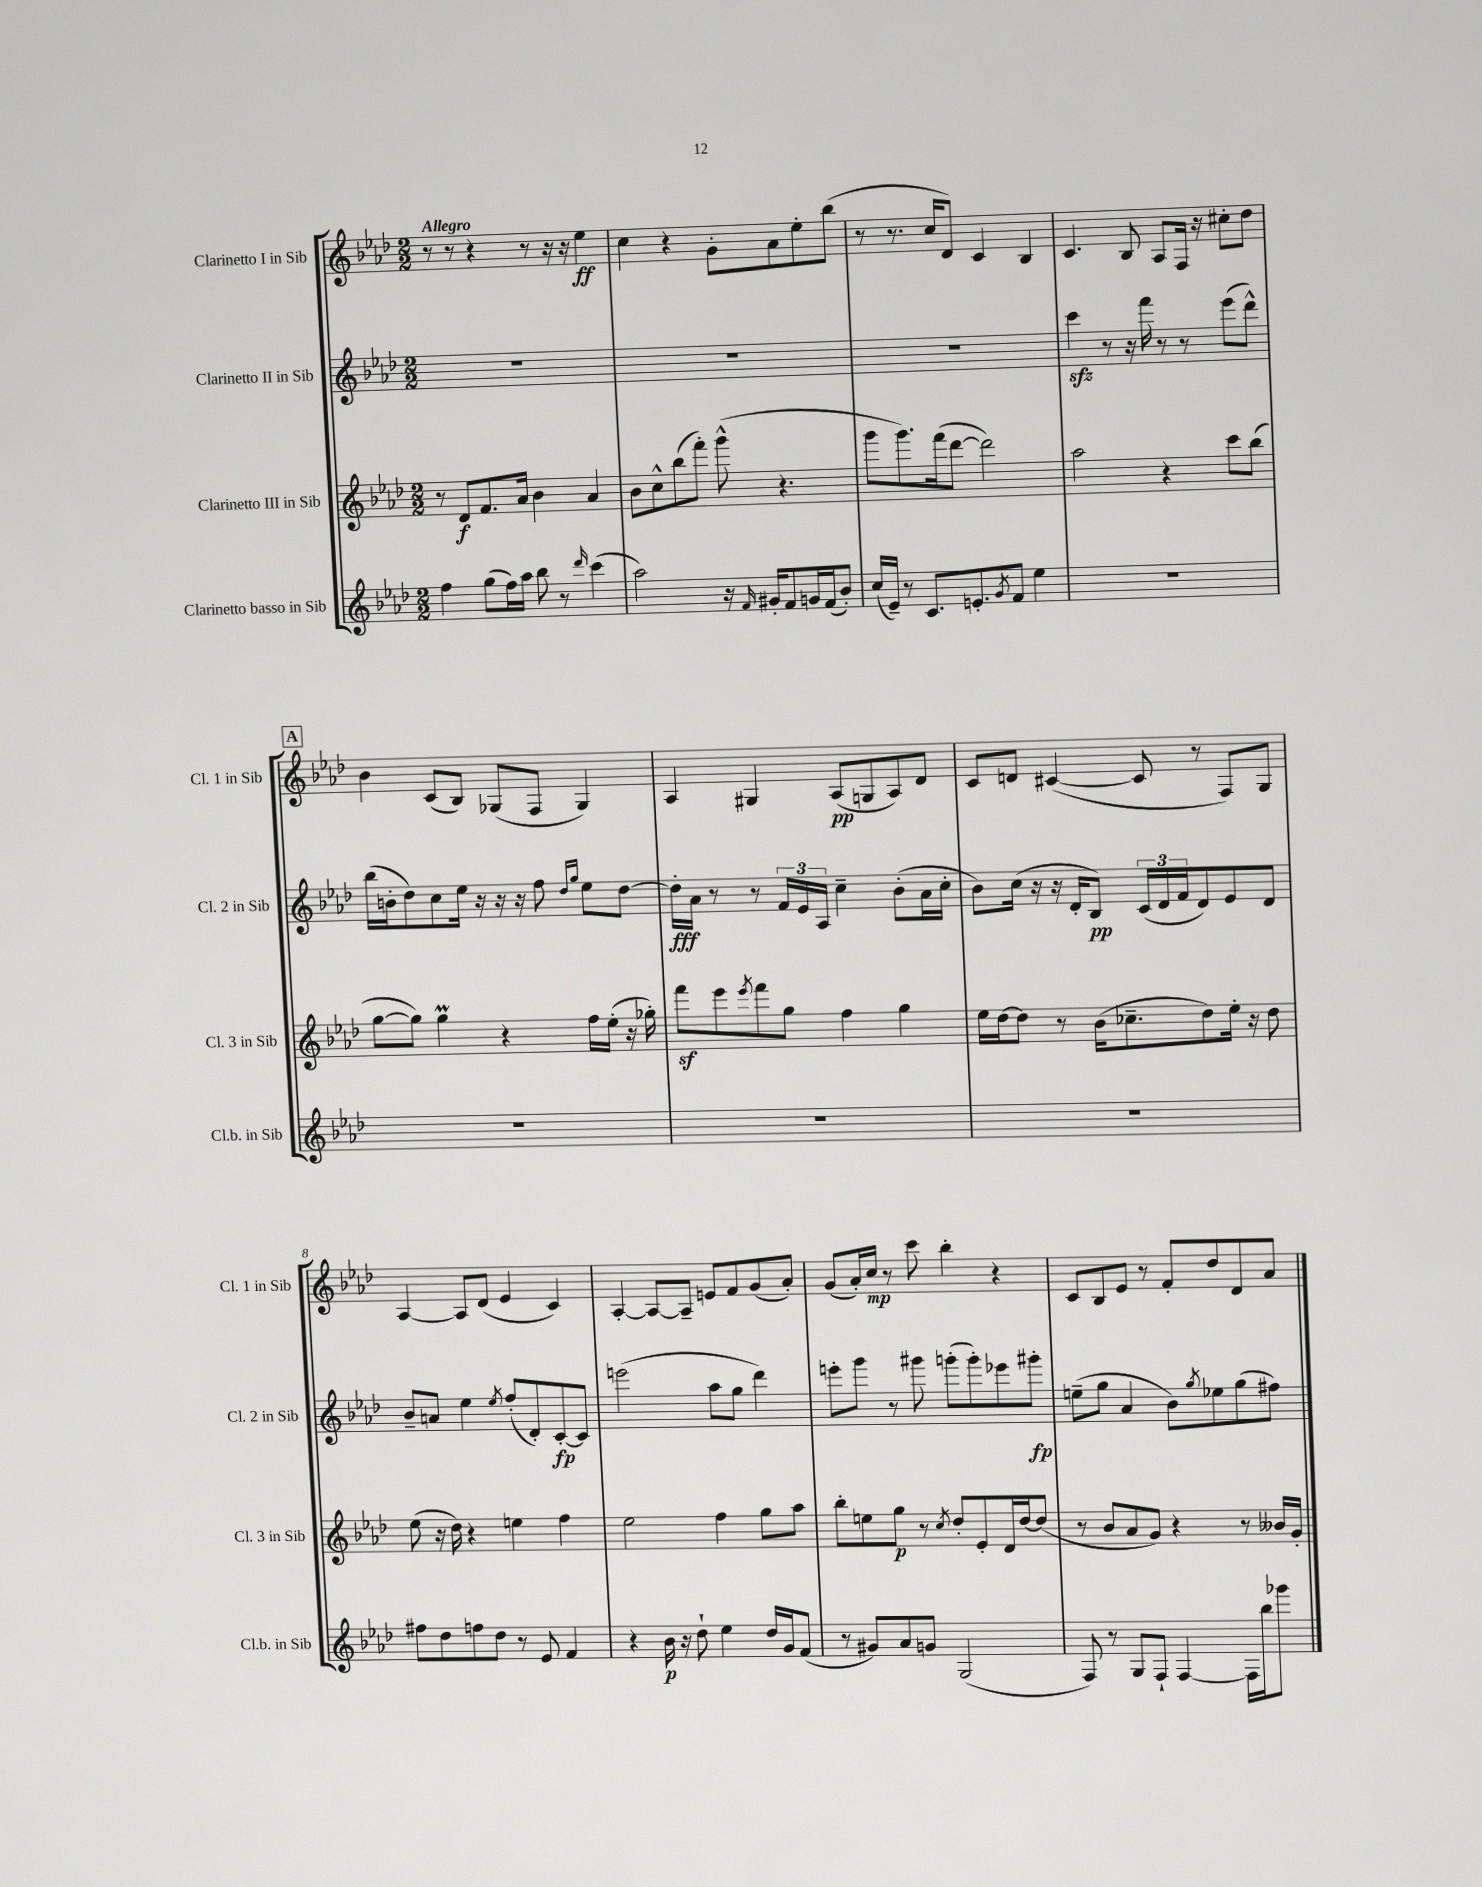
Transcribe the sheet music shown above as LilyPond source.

<<
\new StaffGroup <<
\new Staff = "s0" \with { instrumentName = "Clarinetto I in Sib" shortInstrumentName = "Cl. 1 in Sib" } {
    \clef treble \key aes \major \numericTimeSignature \time 2/2 \tempo "Allegro"
    r8 r8 r4 r8 r16 r16 ees''4\ff |
    c''4 r4 g'8-. aes'8 ees''8-. bes''8( |
    r8 r8. c''16 des'8) c'4 bes4 |
    c'4. bes8 aes8 f16 r16 cis''8-. des''8 |
    \mark \markup { \box "A" } bes'4 c'8( bes8) ges8( f8 ges4) |
    aes4 gis4 aes8\pp( g8 aes8) des'8 |
    c'8 d'8 cis'4~( cis'8 r8 f8) g8 |
    aes4~ aes8 des'8( ees'4 c'4) |
    aes4~-. aes8~ aes8-- e'8 f'8 g'8( aes'8-.) |
    g'8( aes'16-.) c''16\mp r8 c'''8 bes''4-. r4 |
    c'8 bes8 ees'8 r8 f'8-. des''8 des'8 aes'8 \bar "|." |
}
\new Staff = "s1" \with { instrumentName = "Clarinetto II in Sib" shortInstrumentName = "Cl. 2 in Sib" } {
    \clef treble \key aes \major \numericTimeSignature \time 2/2
    R1 |
    R1 |
    R1 |
    c'''4\sfz r8 r16 f'''16 r8 r8 ees'''8( des'''8-^) |
    \mark \markup { \box "A" } bes''16( b'16-. des''8) c''8 ees''16 r16 r16 r16 f''8 \grace { des''16 g''16 } ees''8 des''8~ |
    des''16-.\fff aes'16 r8 r8 \tuplet 3/2 { f'16 ees'16 aes16 } c''4-- bes'8-.( aes'16 c''16-. |
    bes'8) c''16( r16 r16 des'16-. bes8\pp) \tuplet 3/2 { c'16( des'16 f'16 } des'8) ees'8 des'8 |
    bes'8-- a'8 ees''4 \acciaccatura { ees''8 } f''8-.( des'8-.) c'8~-.\fp c'8 |
    e'''2( aes''8 g''8 des'''4) |
    e'''8-. g'''8 r8 gis'''8 g'''8-.( g'''8-.) ees'''8 gis'''8-.\fp |
    e''8--( g''8 aes'4 bes'8) \acciaccatura { g''8 } ees''8 g''8( fis''8) \bar "|." |
}
\new Staff = "s2" \with { instrumentName = "Clarinetto III in Sib" shortInstrumentName = "Cl. 3 in Sib" } {
    \clef treble \key aes \major \numericTimeSignature \time 2/2
    r8 des'8\f f'8. aes'16 bes'4 aes'4 |
    bes'8 c''8-^ bes''8( f'''8-.) g'''8-^( r4. |
    g'''8 g'''8.) f'''16( des'''8~ des'''2) |
    aes''2 r4 c'''8 bes''8( |
    \mark \markup { \box "A" } g''8~ g''8) g''4\prall r4 f''16 ees''16-.( r16 ges''16-.) |
    f'''8\sf ees'''8 \acciaccatura { ees'''8 } f'''8 g''8 f''4 g''4 |
    ees''16 des''16~ des''8 r8 bes'16( ces''8.-- des''8) ees''16-. r16 des''8 |
    ees''8( r16 des''16) r4 e''4 f''4 |
    ees''2 f''4 g''8 aes''8 |
    bes''8-. e''8 g''8\p r8 \acciaccatura { c''8 } des''8-. ees'8-. des'16 des''16~ des''8( |
    r8 bes'8 aes'8 g'8) r4 r8 beses'16 g'16-. \bar "|." |
}
\new Staff = "s3" \with { instrumentName = "Clarinetto basso in Sib" shortInstrumentName = "Cl.b. in Sib" } {
    \clef treble \key aes \major \numericTimeSignature \time 2/2
    f''4 g''8( f''16) aes''16 bes''8 r8 \grace { des'''16 } c'''4( |
    aes''2) r16 \grace { f'16 } gis'16-. f'8 g'16 f'16( bes'8-.) |
    c''16( ees'16--) r8 c'8. e'8.-. \acciaccatura { g'8 } f'8 ees''4 |
    R1 |
    \mark \markup { \box "A" } R1 |
    R1 |
    R1 |
    fis''8 des''8 f''8 des''8 r8 ees'8 f'4 |
    r4 bes'16\p r16 des''8-! ees''4 des''16 g'16 f'8( |
    r8 gis'8) aes'8 g'8 g2( |
    f8) r8 g8 f8-! f4~ f16 bes''16 ges'''8 \bar "|." |
}
>>
>>
